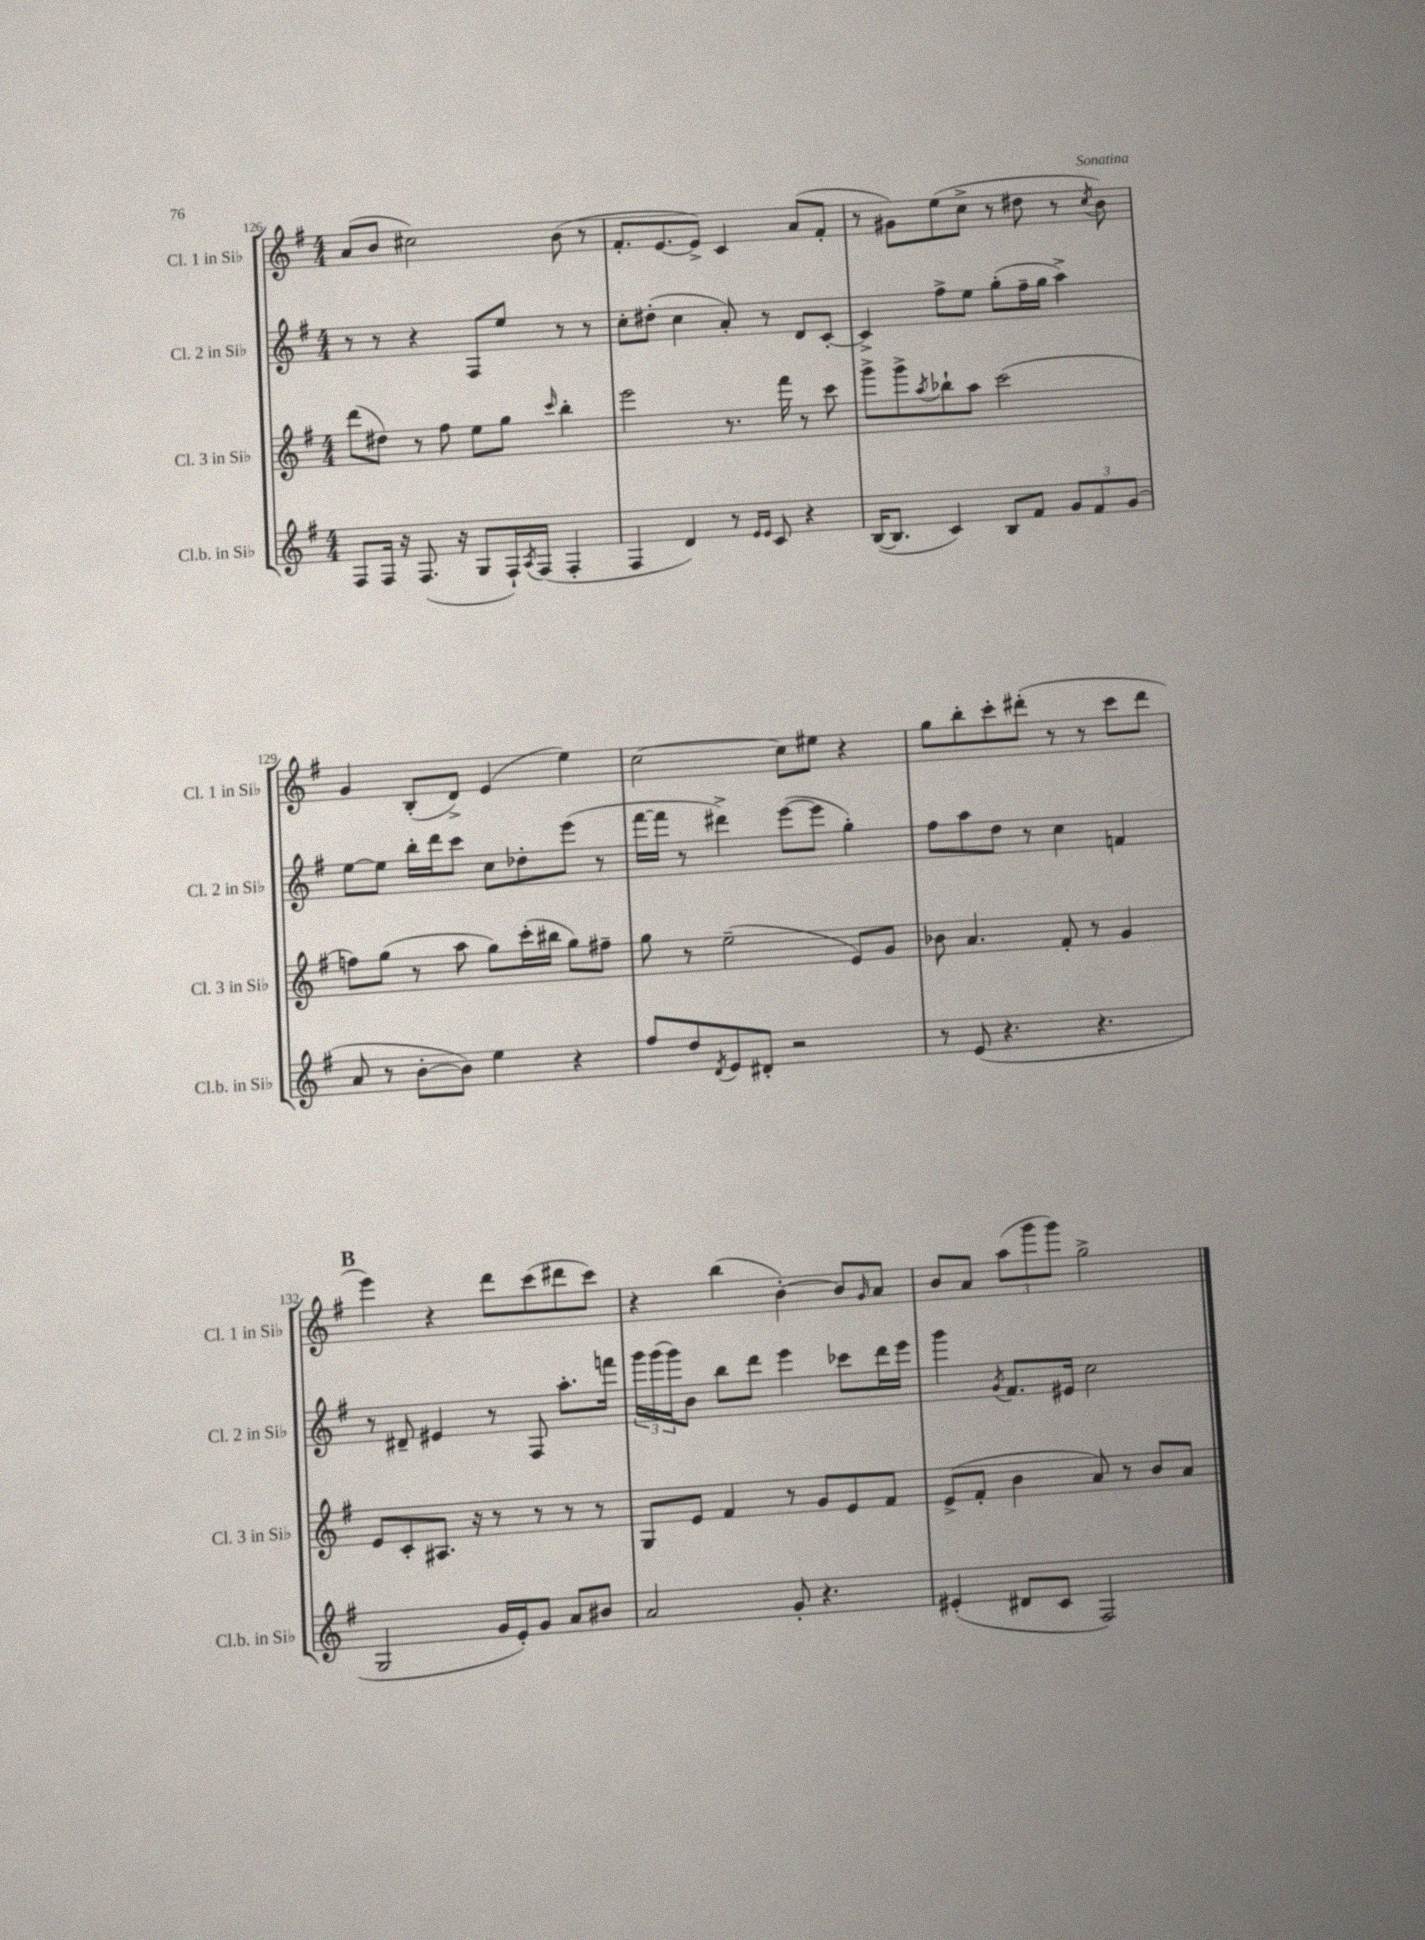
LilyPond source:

<<
\new StaffGroup <<
\new Staff = "s0" \with { instrumentName = "Cl. 1 in Sib" shortInstrumentName = "Cl. 1 in Sib" } {
    \clef treble \key g \major \numericTimeSignature \time 4/4
    a'8( b'8 cis''2) b'8( r8 |
    fis'8.-. e'8.~ e'8->) c'4 a'8( fis'8-. |
    r8 gis'8) e''8( c''8-> r8 dis''8 r8 \acciaccatura { c''8 } b'8) |
    g'4 b8-.( d'8->) e'4( e''4) |
    c''2~ c''8 eis''8 r4 |
    g''8 b''8-. c'''8-. dis'''8-.( r8 r8 c'''8 dis'''8 |
    \mark \markup { \bold "B" } e'''4) r4 d'''8 c'''8( dis'''8 c'''8) |
    r4 b''4( b'4~-.) b'8 \grace { g'16 } a'8 |
    b'8 a'8 \tuplet 3/2 { a''8( g'''8 g'''8) } g''2-> \bar "|." |
}
\new Staff = "s1" \with { instrumentName = "Cl. 2 in Sib" shortInstrumentName = "Cl. 2 in Sib" } {
    \clef treble \key g \major \numericTimeSignature \time 4/4
    r8 r8 r4 fis8 e''8 r8 r8 |
    c''8-. dis''8-.( c''4 a'8-.) r8 d'8 c'8~-. |
    c'4-> fis''8-> e''8 g''8-.( fis''16-- g''16 a''4->) |
    e''8~ e''8 b''16-. d'''16 c'''8 c''8 des''8-. e'''8( r8 |
    fis'''16~ fis'''16 r8 dis'''4->) e'''8~( e'''8 g''4-.) |
    fis''8 a''8 d''8 r8 c''4 f'4 |
    \mark \markup { \bold "B" } r8 dis'8-- eis'4 r8 fis8 a''8.-. f'''16 |
    \tuplet 3/2 { g'''16 g'''16( g'''16) } b'8 b''8 d'''8 e'''4 ces'''8 d'''16 e'''16 |
    g'''4 \acciaccatura { g'8 } fis'8. eis'16 c''2 \bar "|." |
}
\new Staff = "s2" \with { instrumentName = "Cl. 3 in Sib" shortInstrumentName = "Cl. 3 in Sib" } {
    \clef treble \key g \major \numericTimeSignature \time 4/4
    d'''8( dis''8) r8 fis''8 e''8 g''8 \grace { c'''16 } b''4-. |
    e'''2 r8. fis'''16 r8 c'''8 |
    g'''8-> g'''8-> \acciaccatura { a''8 } bes''8-! a''8 c'''2( |
    f''8) g''8( r8 a''8 g''8) c'''16-.( bis''16 g''8) fis''8-- |
    g''8 r8 e''2--( e'8) g'8 |
    bes'8 a'4. fis'8-. r8 g'4 |
    \mark \markup { \bold "B" } e'8 c'8-. ais8. r16 r8 r8 r8 r8 |
    g8 e'8 fis'4 r8 g'8 e'8 fis'8 |
    e'8->( fis'8-. b'4 a'8) r8 b'8 a'8 \bar "|." |
}
\new Staff = "s3" \with { instrumentName = "Cl.b. in Sib" shortInstrumentName = "Cl.b. in Sib" } {
    \clef treble \key g \major \numericTimeSignature \time 4/4
    fis8 fis16 r16 fis8.( r16 g8 fis16-!) \acciaccatura { a8 } fis16( fis4-. |
    fis4 d'4) r8 \grace { e'16 e'16 } c'8 r4 |
    b16~( b8. c'4) b8 fis'8 \tuplet 3/2 { g'8 fis'8 g'8( } |
    a'8 r8 b'8~-. b'8) e''4 r4 |
    fis''8 d''8 \acciaccatura { d'8 } e'8 dis'8-. r2 |
    r8 e'8( r4. r4. |
    \mark \markup { \bold "B" } g2 g'16 e'16-.) g'8 a'8 bis'8 |
    a'2 g'8-. r4. |
    eis'4-.( dis'8 c'8 fis2) \bar "|." |
}
>>
>>
\layout { \context { \Score currentBarNumber = #126 } }
